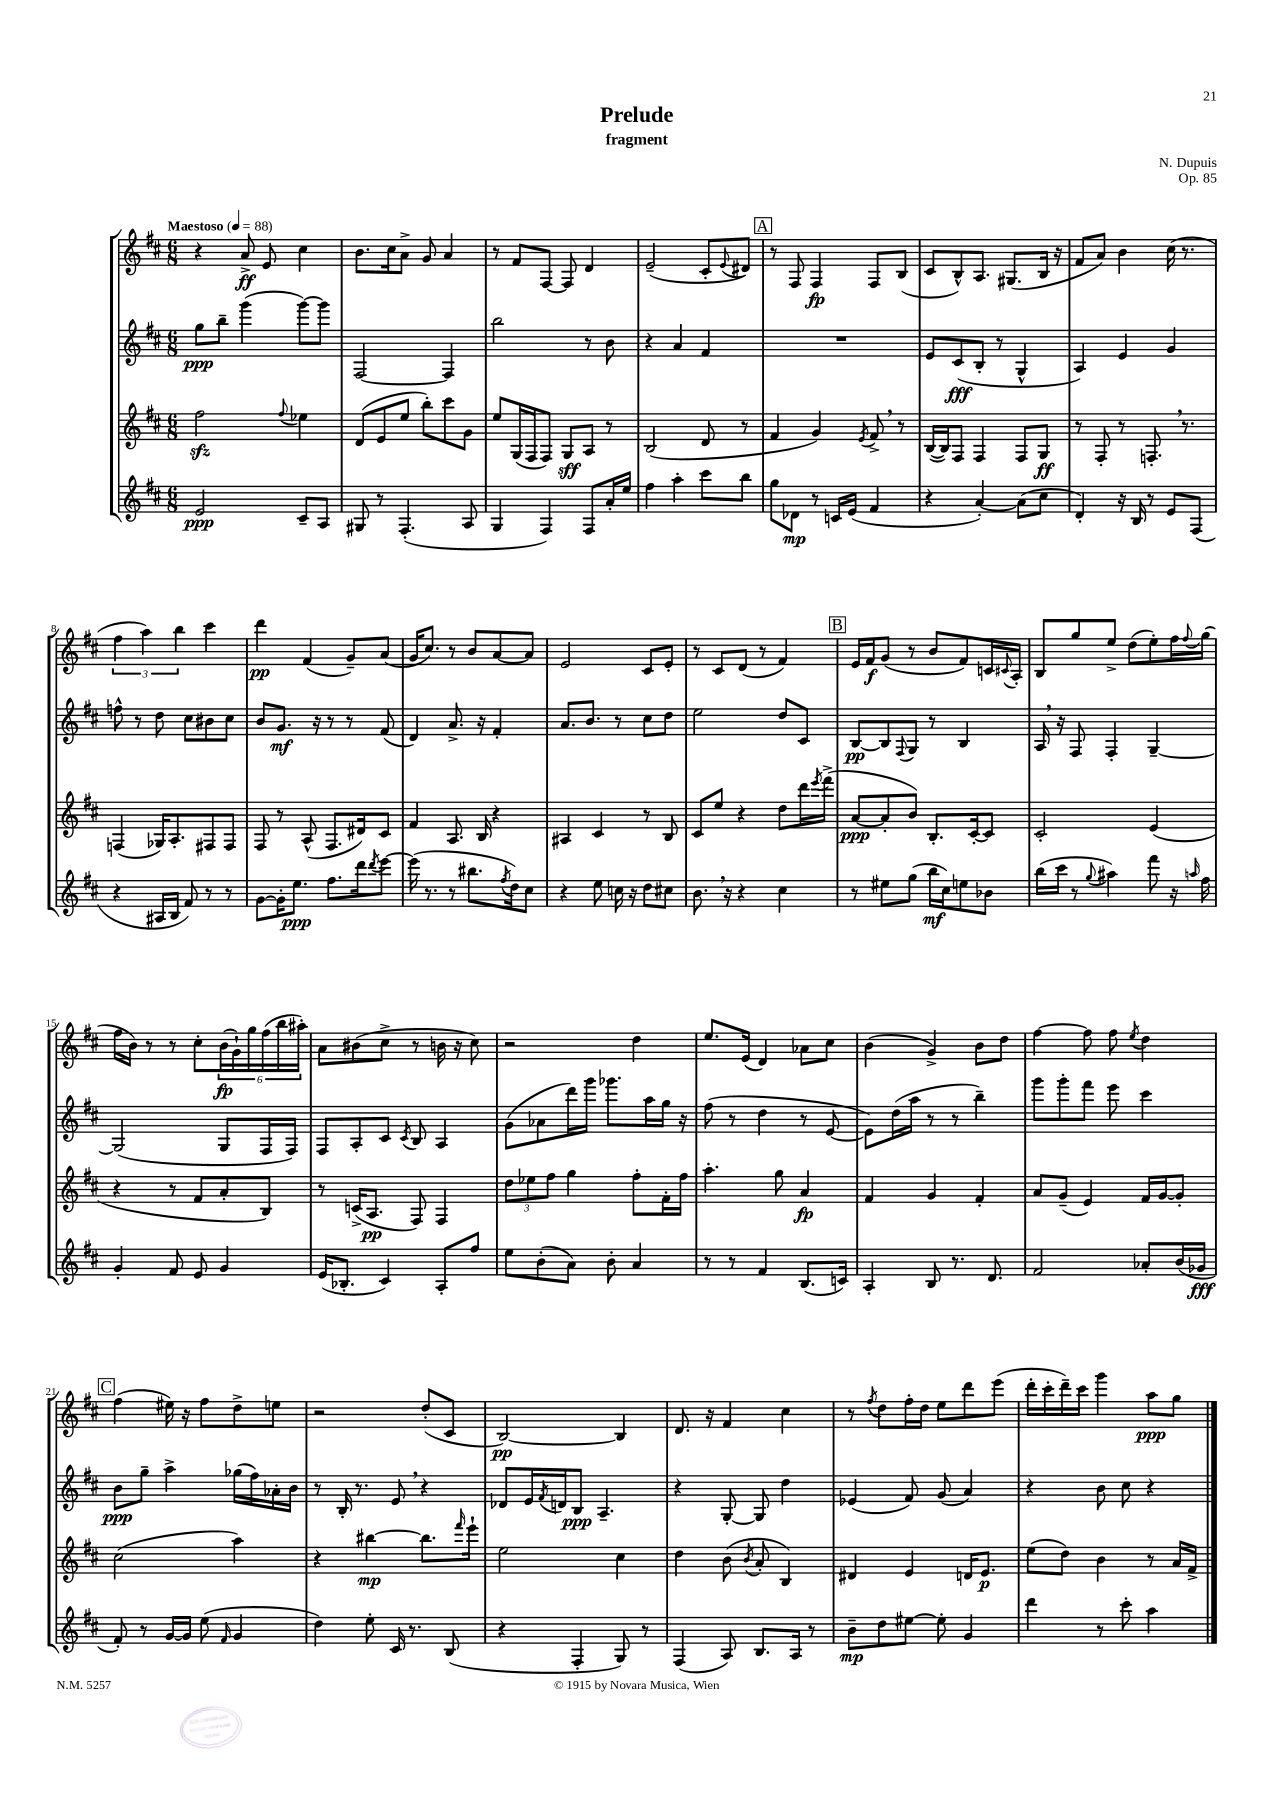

**kern	**kern	**kern	**kern
*staff4	*staff3	*staff2	*staff1
*clefG2	*clefG2	*clefG2	*clefG2
*k[f#c#]	*k[f#c#]	*k[f#c#]	*k[f#c#]
*M6/8	*M6/8	*M6/8	*M6/8
*MM88	*MM88	*MM88	*MM88
2e/	2ff#\	8gg\L	4r
.	.	8bb~\J	.
.	.	(4ggg\	8a^/
.	.	.	8e/
.	8qqff#/	.	.
8c#~/L	4ee-\	[8ggg\L)	4cc#\
8A/J	.	8ggg\]J	.
=	=	=	=
8G#/	(8d/L	[2F#/	8.b\L
8r	8e/	.	.
.	.	.	16cc#\k
(4.F#'/	8ee/J	.	8a^\J
.	8bb'\L)	.	8g/
.	8ccc#\	4F#/]	4a/
8A/	8g\J	.	.
=	=	=	=
4G/	8ee/L	2bb\	8r
.	(16G/L	.	8f#/L
.	16F#/J	.	.
4F#/)	8F#/J)	.	[8F#/J
.	8G/L	.	8F#/]
8F#/L	8A/J	8r	4d/
16a'/L	8r	8b\	.
16ee/JJ	.	.	.
=	=	=	=
4ff#\	(2B/	4r	(2e~/
4aa'\	.	4a/	.
8ccc#\L	8d/	4f#/	8c#'/L
.	.	.	8qqe/
8bb\J	8r	.	8d#/J)
=	=	=	=
8gg\L	4f#/	2.r	8r
8d-\J	.	.	8F#/
8r	4g/)	.	4F#/
16c/LL	.	.	.
(16e/JJ	.	.	.
.	8qe/	.	.
4f#/	8f#^/	.	8F#/L
.	8r	.	(8B/J
=	=	=	=
4r	([16B/LL	8e/L	8c#/L
.	16B/]J)	.	.
.	8F#/J	(8c#/	8B^^/)
[4a'/)	4F#/	8B'/J	8.A/J
.	.	8r	.
.	.	.	(8.G#/L
(8a\]L	8F#/L	4G^^/	.
8cc#\J	8G/J	.	16B/Jk
.	.	.	16r
=	=	=	=
4d'/)	8r	4A/)	8f#/L
.	8F#'/	.	8a/J)
16r	8r	4e/	4b\
16B/	.	.	.
8r	8.F'/	.	.
8e/L	.	4g/	(16cc#\
.	8.r	.	8.r
(8F#/J	.	.	.
=	=	=	=
4r	(4F/	8ff^^\	6ff#\
.	.	8r	.
.	.	.	6aa\)
16A#/LL	16G-/LK)	8dd\	.
16B/JJ	8.A'/	.	.
.	.	.	6bb\
8f#/)	.	8cc#\L	.
8r	8F#/	8b#\	4ccc#\
8r	8F#/J	8cc#\J	.
=	=	=	=
[8g\L	8F#/	8b/L	4ddd\
16g'\]K	8r	8.g/J	.
8.ee\J	.	.	.
.	(8A^^/	.	(4f#/
.	.	16r	.
8.ff#\L	8.F#/L	8r	.
.	.	8r	8g~/L)
16ddd\k	16d#/k)	.	.
8qddd/	.	.	.
[8eee\J	8c#/J	(8f#/	(8a/J
=	=	=	=
(16eee\]	4f#/	4d/)	16g/LK
8.r	.	.	8.cc#/J)
8r	8.A/	8.a^/	8r
8.bb#\L	.	.	8b/L
.	16B/	16r	.
.	4r	4f#'/	[8a/
8qff#/	.	.	.
16dd\k)	.	.	.
8cc#\J	.	.	8a/]J
=	=	=	=
4r	4A#/	8.a/L	2e/
.	.	8.b/J	.
8ee\	4c#/	.	.
16cc\	.	8r	.
16r	.	.	.
8dd\L	8r	8cc#\L	8c#/L
8cc#\J	8B/	8dd\J	8e'/J
=	=	=	=
8.b\	8c#/L	2ee\	8r
.	8ee/J	.	8c#/L
16r	.	.	.
4r	4r	.	(8d/J
.	.	.	8r
4cc#\	8dd\L	8dd/L	4f#/)
.	16ddd\L	8c#/J	.
.	8qeee/	.	.
.	(16fff#^\JJ	.	.
=	=	=	=
8r	[8a/L	[8B/L	16e/LL
.	.	.	16f#/J
8ee#\L	8a'/]	8B/]	(8g/J
.	.	8qqF#/	.
(8gg\J	8b/J)	8G/J	8r
16bb\LL	8.B'/L	8r	8b/L
16cc#\J)	.	.	.
8ee\	.	4B/	8f#/)
.	[16c#'/k	.	.
8b-\J	8c#/]J	.	16c/L
.	.	.	8qqc#/
.	.	.	16A'/JJ
=	=	=	=
(16bb\LL	2c#'/	16A/	8B/L
16ccc#\JJ	.	16r	.
8r	.	8F#/	8gg/
8qqgg/	.	.	.
4aa#\)	.	4F#'/	8ee^/J
.	.	.	(8dd\L
8fff#\	(4e/	[4G~/	8ee'\)
16r	.	.	16ff#\L
16qqaa/	.	.	8qqff#/
16ff#\	.	.	(16gg\JJ
=	=	=	=
4g'/	4r	(2G/]	16ff#\LL
.	.	.	16b\JJ)
.	.	.	8r
8f#/	8r	.	8r
8e/	8f#/L	.	8cc#'\L
4g/	8a'/	8G/L	(24b\L
.	.	.	24g`\)
.	.	.	24gg\
.	8B/J)	16F#/L	(24ff#\
.	.	.	24bb\
.	.	16F#/JJ)	.
.	.	.	24aa#'\JJ)
=	=	=	=
(16e/LK	8r	8F#/L	8a\L
8.B-'/J	.	.	.
.	(16c^/LK	8A'/	(8b#\
.	8.A/J	.	.
4c#/)	.	8c#/J	8cc#^\J
.	.	8qc#/	.
.	8F#/)	8B/	8r
8A'/L	4F#/	4A/	16b\
.	.	.	16r
8ff#/J	.	.	8cc#\)
=	=	=	=
8ee\L	12dd\L	(8g\L	2r
.	12ee-\	.	.
(8b'\	.	8a-\	.
.	12ff#\J	.	.
8a\J)	4gg\	16ddd\L)	.
.	.	16ggg\JJ	.
8b'\	.	8.ggg-\L	.
4a/	8ff#'\L	.	4dd\
.	.	16aa\L	.
.	16f#'\L	16gg\JJ	.
.	16ff#\JJ	16r	.
=	=	=	=
8r	4.aa'\	(8ff#\	8.ee/L
8r	.	8r	.
.	.	.	(16e/Jk
4f#/	.	4dd\	4d/)
.	8gg\	.	.
(8.B/L	4a/	8r	8a-\L
.	.	[8e/	8cc#\J
16c/Jk)	.	.	.
=	=	=	=
4A'/	4f#/	8e\]L)	(4b\
.	.	(16dd\L	.
.	.	16aa\JJ	.
8B/	4g/	8r	4g^/)
8.r	.	8r	.
.	4f#'/	4bb~\)	8b\L
8.d/	.	.	.
.	.	.	8dd\J
=	=	=	=
2f#/	8a/L	8ggg\L	[4ff#\
.	(8g~/J	8ggg'\	.
.	4e/)	8fff#\J	8ff#\]
.	.	8eee\	8ff#\
.	.	.	8qee/
8a-'/L	16f#/LL	4ccc#\	4dd\
.	[16g/J	.	.
(16b/L	8g'/]J	.	.
16g-/JJ	.	.	.
=	=	=	=
8f#'/)	(2cc#\	8b\L	(4ff#\
8r	.	8gg~\J	.
[16g/LL	.	4aa^\	16ee#\)
16g/]JJ	.	.	16r
(8ee\	.	.	8ff#\L
16qqf#/	.	.	.
4g/	4aa\)	(16gg-\LL	8dd^\
.	.	16ff#\)	.
.	.	16a-'\	8ee\J
.	.	16b\JJ	.
=	=	=	=
4dd\)	4r	8r	2r
.	.	16B'/	.
.	.	8.r	.
8ee'\	[4bb#\	.	.
16c#/	.	8e/	.
8.r	.	.	.
.	8.bb#\]L	4r	(8dd'/L
(8B/	.	.	8c#/J
.	16qqfff#/	.	.
.	16eee`\Jk	.	.
=	=	=	=
4r	2ee\	8d-/L	[2B/)
.	.	16e/L	.
.	.	8qf#/	.
.	.	16d/J	.
4F#'/	.	8B/J	.
.	.	4.A~/	.
8G/)	4cc#\	.	4B/]
8r	.	.	.
=	=	=	=
(4F#/	4dd\	4r	8.d/
.	.	.	16r
8A/)	(8b\	[8G'/	4f#/
.	8qb/	.	.
8.B/L	8a'/	8G/]	.
.	4B/)	4dd\	4cc#\
16A/Jk	.	.	.
8r	.	.	.
=	=	=	=
8b~\L	4d#/	(4e-/	8r
.	.	.	8qff#/
8dd\	.	.	8dd\L
[8ee#\J	4e/	8f#/)	16ff#'\L
.	.	.	16dd\JJ
8ee#'\]	.	(8g/	8ee\L
4g/	16d/LK	4a/)	8ddd\
.	8.e/J	.	.
.	.	.	(8eee\J
=	=	=	=
4ddd\	(8ee\L	4r	16ddd'\LL
.	.	.	16ccc#'\
.	8dd\J)	.	16ddd~\)
.	.	.	16ccc#\JJ
8r	4b\	8b\	4ggg\
8ccc#'\	.	8cc#\	.
4aa\	8r	4r	8aa\L
.	16a/LL	.	8gg\J
.	16f#^/JJ	.	.
==	==	==	==
*-	*-	*-	*-
